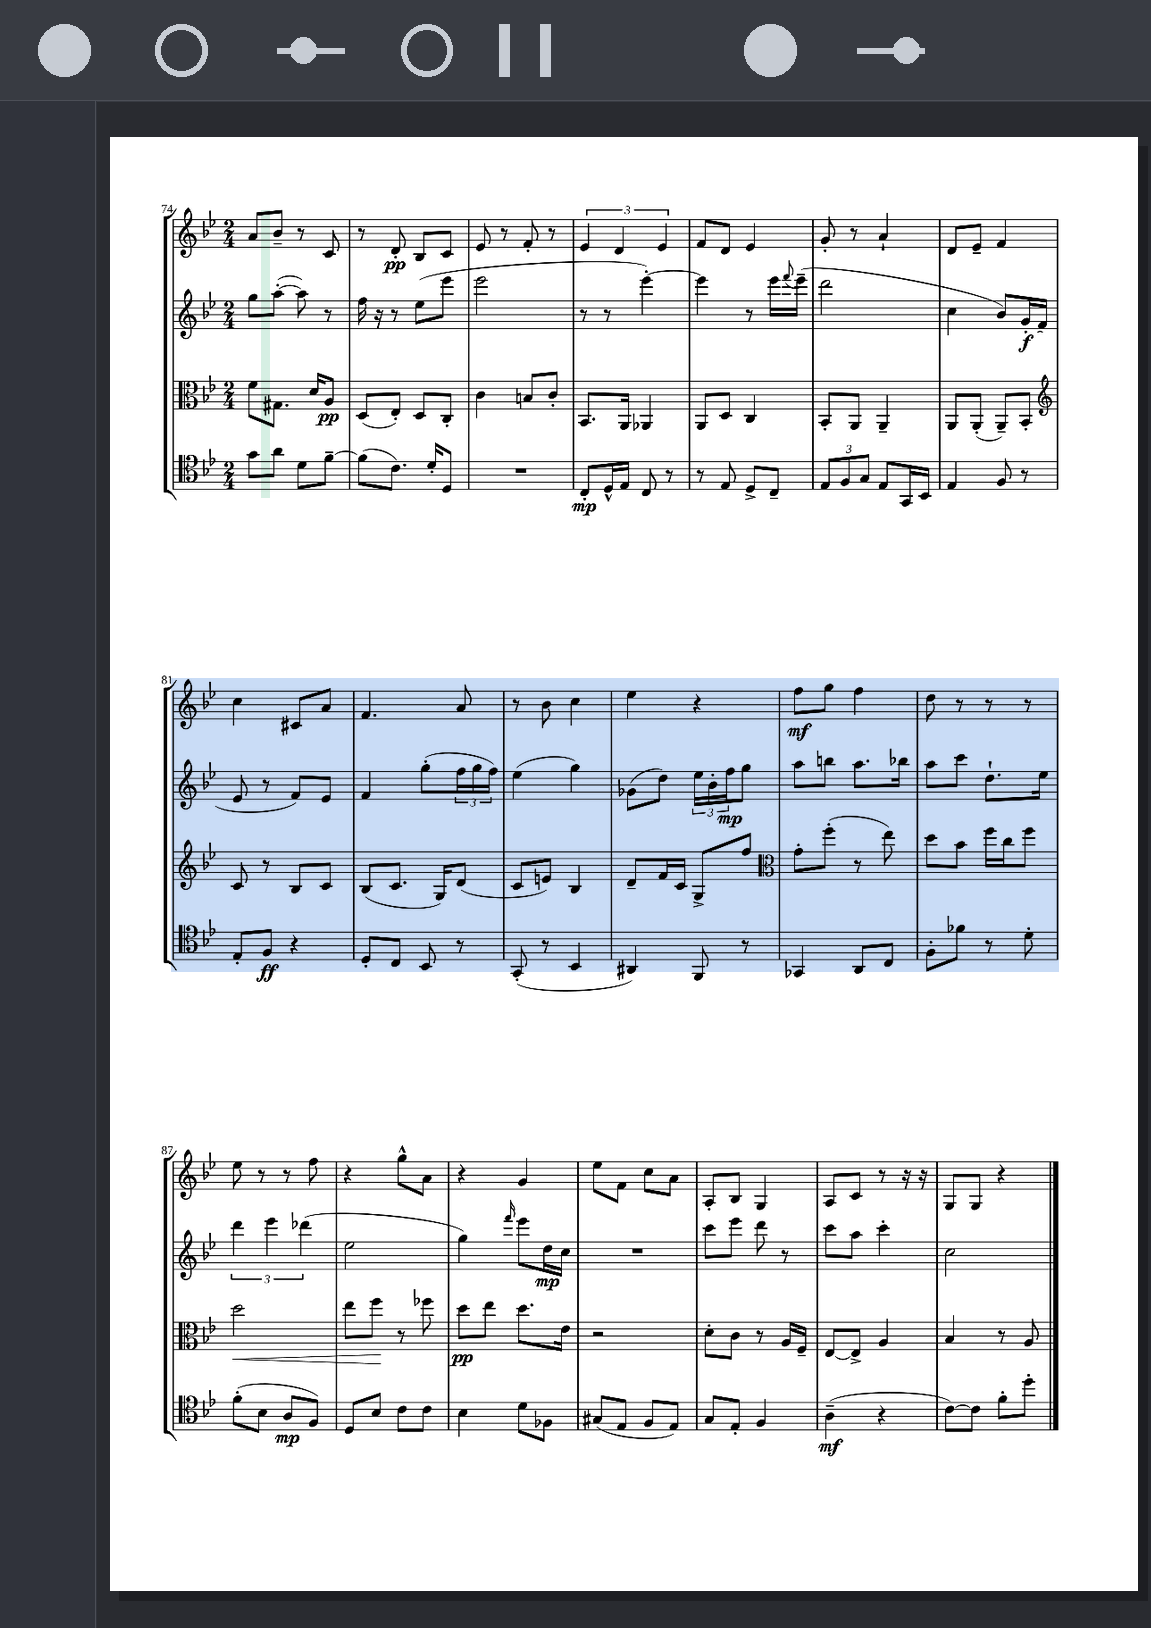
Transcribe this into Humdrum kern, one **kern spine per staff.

**kern	**dynam	**kern	**dynam	**kern	**dynam	**kern	**dynam
*part4	*part4	*part3	*part3	*part2	*part2	*part1	*part1
*staff4	*staff4	*staff3	*staff3	*staff2	*staff2	*staff1	*staff1
*clefC4	*	*clefC3	*	*clefG2	*	*clefG2	*
*k[b-e-]	*	*k[b-e-]	*	*k[b-e-]	*	*k[b-e-]	*
*M2/4	*	*M2/4	*	*M2/4	*	*M2/4	*
=74	=74	=74	=74	=74	=74	=74	=74
8g\L	.	8f\L	.	8gg\L	.	8a/L	.
8a\J	.	8.G#X\J	.	([8aa'\J	.	8b-~/J	.
8d\L	.	.	.	8aa\])	.	8r	.
.	.	16d/KL	.	.	.	.	.
[8f~\J	.	8A/J	pp	8r	.	8c/	.
=75	=75	=75	=75	=75	=75	=75	=75
(8f\L]	.	(8D/L	.	16ff\	.	8r	.
.	.	.	.	16r	.	.	.
8.c\J)	.	8E-'/J)	.	8r	.	8d'/	pp
.	.	8D/L	.	(8ee-\L	.	8B-/L	.
16d'/KL	.	.	.	.	.	.	.
8D/J	.	8C'/J	.	8eee-\J	.	8c/J	.
=76	=76	=76	=76	=76	=76	=76	=76
2r	.	4c\	.	2eee-\	.	8e-/	.
.	.	.	.	.	.	8r	.
.	.	8Bn/L	.	.	.	8f'/	.
.	.	8c'/J	.	.	.	8r	.
=77	=77	=77	=77	=77	=77	=77	=77
8C'/L	mp	8.BB-/L	.	8r	.	6e-/	.
16D^^/L	.	.	.	8r	.	.	.
.	.	.	.	.	.	6d/	.
16E-/JJ	.	16AA/Jk	.	.	.	.	.
8C/	.	4AA-X/	.	[4eee-'\)	.	.	.
.	.	.	.	.	.	6e-/	.
8r	.	.	.	.	.	.	.
=78	=78	=78	=78	=78	=78	=78	=78
8r	.	8AA/L	.	4eee-\]	.	8f/L	.
8E-/	.	8D/J	.	.	.	8d/J	.
8D^/L	.	4C/	.	8r	.	4e-/	.
8C~/J	.	.	.	16eee-\LL	.	.	.
.	.	.	.	8qqfff/	.	.	.
.	.	.	.	(16eee-~\JJ	.	.	.
=79	=79	=79	=79	=79	=79	=79	=79
12E-/L	.	8BB-'/L	.	2ddd\	.	8g'/	.
12F/	.	.	.	.	.	.	.
.	.	8AA/J	.	.	.	8r	.
12G/J	.	.	.	.	.	.	.
8E-/L	.	4AA~/	.	.	.	4a`/	.
16GG/L	.	.	.	.	.	.	.
16BB-/JJ	.	.	.	.	.	.	.
=80	=80	=80	=80	=80	=80	=80	=80
4E-/	.	8AA/L	.	4cc\	.	8d/L	.
.	.	(8AA'/J	.	.	.	8e-~/J	.
8F/	.	8AA~/L)	.	8b-/L)	.	4f/	.
8r	.	8BB-'/J	.	16g'/L	f	.	.
.	.	.	.	(16f/JJ	.	.	.
!!LO:LB:g=z
=81	=81	=81	=81	=81	=81	=81	=81
*	*	*clefG2	*	*	*	*	*
8E-'/L	.	8c/	.	8e-/	.	4cc\	.
8F/J	ff	8r	.	8r	.	.	.
4r	.	8B-/L	.	8f/L)	.	8c#X/L	.
.	.	8c/J	.	8e-/J	.	8a/J	.
=82	=82	=82	=82	=82	=82	=82	=82
8D'/L	.	(8B-/L	.	4f/	.	4.f/	.
8C/J	.	8.c/J	.	.	.	.	.
8BB-/	.	.	.	(8gg'\L	.	.	.
.	.	16G/KL)	.	.	.	.	.
8r	.	(8d/J	.	24ff\L	.	8a/	.
.	.	.	.	24gg\	.	.	.
.	.	.	.	24ff\JJ)	.	.	.
=83	=83	=83	=83	=83	=83	=83	=83
(8GG'/	.	8c/L	.	(4ee-\	.	8r	.
8r	.	8en/J)	.	.	.	8b-\	.
4BB-/	.	4B-/	.	4gg\)	.	4cc\	.
=84	=84	=84	=84	=84	=84	=84	=84
4AA#X/)	.	8d~/L	.	(8g-X\L	.	4ee-\	.
.	.	16f/L	.	8dd\J)	.	.	.
.	.	16c/JJ	.	.	.	.	.
8FF/	.	8G^/L	.	24ee-\LL	.	4r	.
.	.	.	.	24b-'\	.	.	.
.	.	.	.	24ff\J	mp	.	.
8r	.	8ff/J	.	8gg\J	.	.	.
=85	=85	=85	=85	=85	=85	=85	=85
*	*	*clefC3	*	*	*	*	*
4GG-X/	.	8g'\L	.	8aa\L	.	8ff\L	mf
.	.	(8ff'\J	.	8bbn\J	.	8gg\J	.
8AA/L	.	8r	.	8.aa\L	.	4ff\	.
8C/J	.	8ee-\)	.	.	.	.	.
.	.	.	.	16bb-X\Jk	.	.	.
=86	=86	=86	=86	=86	=86	=86	=86
8F'\L	.	8dd\L	.	8aa\L	.	8dd\	.
8f-X\J	.	8b-\J	.	8ccc\J	.	8r	.
8r	.	16ff\LL	.	8.dd`\L	.	8r	.
.	.	16cc\J	.	.	.	.	.
8d'\	.	8ff\J	.	.	.	8r	.
.	.	.	.	16ee-\Jk	.	.	.
!!LO:LB:g=z
=87	=87	=87	=87	=87	=87	=87	=87
!	!	!	!LO:HP:b	!	!	!	!
(8f'\L	.	2dd\	<	6ddd\	.	8ee-\	.
8B-\J	.	.	.	.	.	8r	.
.	.	.	.	6eee-\	.	.	.
8A/L	mp	.	.	.	.	8r	.
.	.	.	.	(6ddd-X\	.	.	.
8F/J)	.	.	.	.	.	8ff\	.
=88	=88	=88	=88	=88	=88	=88	=88
8D/L	.	8ee-\L	.	2ee-\	.	4r	.
8B-/J	.	8ff\J	.	.	.	.	.
8c\L	.	8r	[	.	.	8gg^^\L	.
8c\J	.	8ff-X\	.	.	.	8a\J	.
=89	=89	=89	=89	=89	=89	=89	=89
4B-\	.	8dd\L	pp	4gg\)	.	4r	.
.	.	8ee-\J	.	.	.	.	.
.	.	.	.	16qqfff/	.	.	.
8d\L	.	8.dd\L	.	8eee-\L	.	4g/	.
8F-X\J	.	.	.	16dd\L	mp	.	.
.	.	16e-\Jk	.	16cc\JJ	.	.	.
=90	=90	=90	=90	=90	=90	=90	=90
(8G#X/L	.	2r	.	2r	.	8ee-\L	.
8E-/J	.	.	.	.	.	8f\J	.
8F/L	.	.	.	.	.	8cc\L	.
8E-/J)	.	.	.	.	.	8a\J	.
=91	=91	=91	=91	=91	=91	=91	=91
8G/L	.	8d'\L	.	8ccc\L	.	8A'/L	.
8E-'/J	.	8c\J	.	8eee-\J	.	8B-/J	.
4F/	.	8r	.	8ddd\	.	4G/	.
.	.	16A/LL	.	8r	.	.	.
.	.	16F~/JJ	.	.	.	.	.
=92	=92	=92	=92	=92	=92	=92	=92
(4A~\	mf	[8E-/L	.	8ccc\L	.	8A/L	.
.	.	8E-^/J]	.	8aa\J	.	8c/J	.
4r	.	4A/	.	4ccc'\	.	8r	.
.	.	.	.	.	.	16r	.
.	.	.	.	.	.	16r	.
=93	=93	=93	=93	=93	=93	=93	=93
[8c\L)	.	4B-/	.	2cc\	.	8G/L	.
8c\J]	.	.	.	.	.	8G/J	.
8f'\L	.	8r	.	.	.	4r	.
8dd'\J	.	8A/	.	.	.	.	.
==	==	==	==	==	==	==	==
*-	*-	*-	*-	*-	*-	*-	*-
